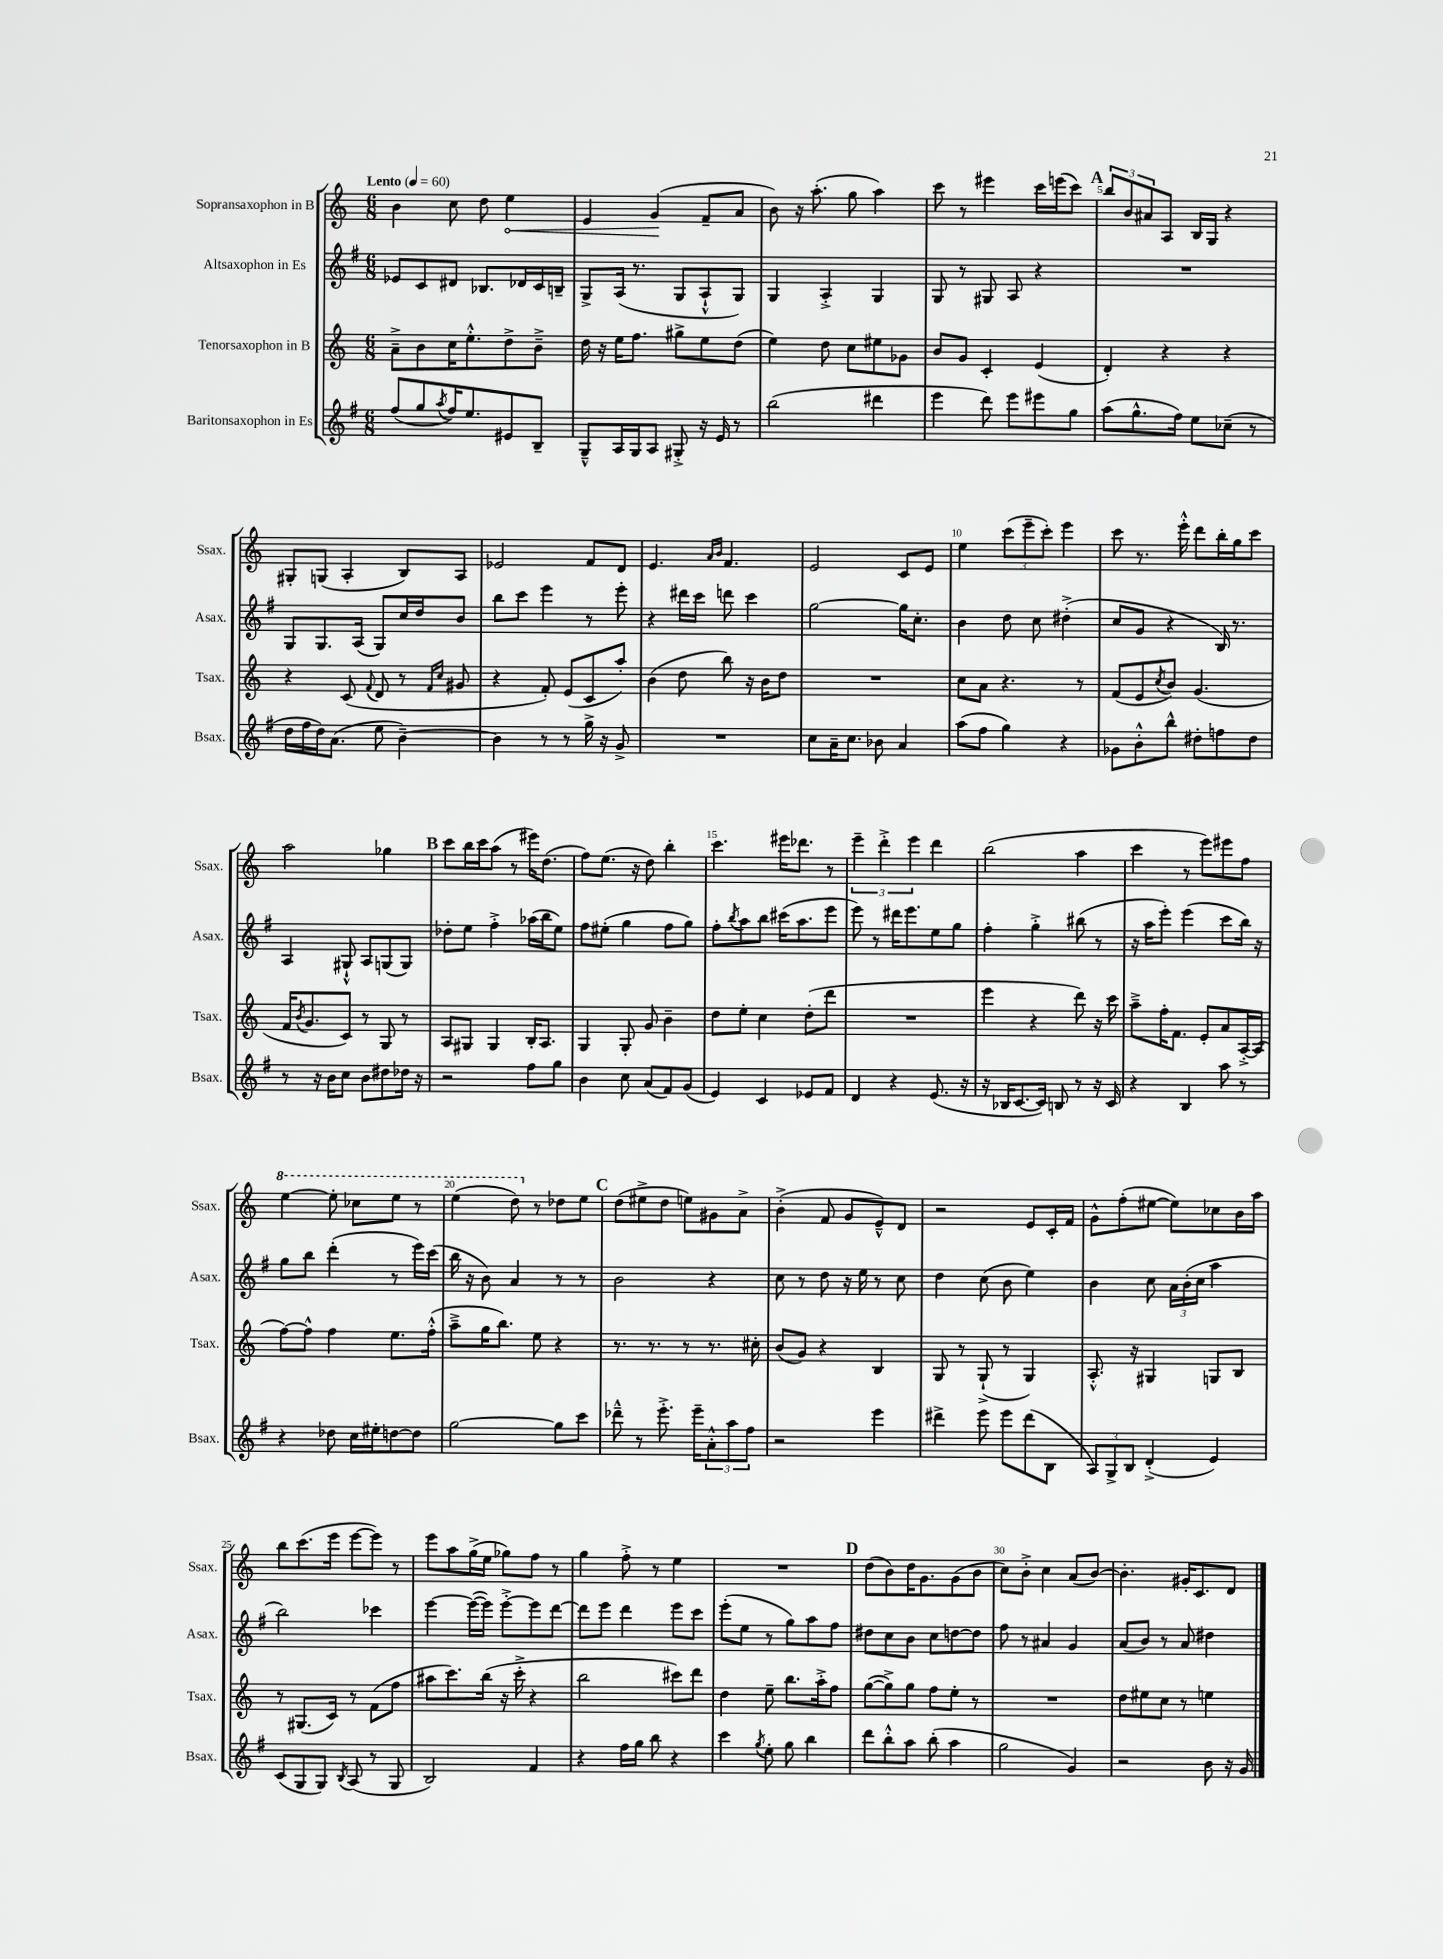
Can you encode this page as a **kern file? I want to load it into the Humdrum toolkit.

**kern	**kern	**kern	**kern
*staff4	*staff3	*staff2	*staff1
*clefG2	*clefG2	*clefG2	*clefG2
*k[f#]	*k[]	*k[f#]	*k[]
*M6/8	*M6/8	*M6/8	*M6/8
*MM60	*MM60	*MM60	*MM60
(8ff#/L	8a~^\L	8e-/L	4b\
8gg/	8b\	8c/	.
8qaa/	.	.	.
16ff#/K)	16cc\K	8d#/J	8cc\
8.ee/	8.ee'^^\	.	.
.	.	8.B-/L	8dd\
8e#/	8dd^\	.	4ee\
.	.	16d-/L	.
8B~/J	8b~^\J	16c/	.
.	.	16B~/JJ	.
=	=	=	=
8G~^^/L	16dd\	8G^/L	4e/
.	16r	.	.
16A/L	16ee\LK	(16A/Jk	.
16G/J	8.ff\J	8.r	.
8A/J	.	.	(4g/
8G#'^/	8gg#^\L	8G/L	.
16r	8ee\	8A`^^/	8f~/L
16e/	.	.	.
8r	(8dd\J	8G/J)	8a/J
=	=	=	=
(2bb\	4ee\)	4G/	8b\)
.	.	.	16r
.	.	.	(8.aa'\
.	8dd\	4A'^/	.
.	8cc\L	.	8gg\
4ddd#\	8ee#\	4G/	4aa\)
.	8g-\J	.	.
=	=	=	=
4eee\	8b/L	8G/	8ccc\
.	8g/J	8r	8r
8ddd\)	4c'/	8G#/	4eee#\
8eee\L	.	8A/	.
8eee#\	(4e/	4r	16ccc\LL
.	.	.	(16eee\J
8gg\J	.	.	8ccc\J)
=	=	=	=
(8aa\L	4d'/)	2.r	12bb/L
.	.	.	12b/
8.gg^^\	.	.	.
.	.	.	12a#/
.	4r	.	8A/J
16ff#\Jk)	.	.	.
8ee\L	.	.	16B/LL
.	.	.	16G/JJ
(8cc-~\J	4r	.	4r
8r	.	.	.
=	=	=	=
16dd\LL	4r	8G/L	8G#'/L
16ff#\	.	.	.
16dd\J)	.	8.G/	(8G/J
(8.a\J	.	.	.
.	(8c/	.	4A'/
.	.	(16A/Jk	.
.	8qqf/	.	.
8ee\	8d/	8G/L)	.
[4b~\)	8r	16cc/L	8B/L)
.	.	16dd/J	.
.	16qqf/LL	.	.
.	16qqcc/JJ	.	.
.	8g#/	8b/J	8A/J
=	=	=	=
4b\]	4r	8bb\L	2e-/
.	.	8ccc\J	.
8r	8f'/)	4eee\	.
8r	(8e/L	.	.
16gg^\	8c/	8r	8f/L
16r	.	.	.
8g^/	8aa'/J)	8eee'\	8d/J
=	=	=	=
2.r	(4b\	4r	4.e/
.	8dd\	16ddd#\LL	.
.	.	16ccc\JJ	.
.	.	.	16qqa/LL
.	.	.	16qqb/JJ
.	8bb\)	8ddd\	4.f/
.	16r	4ccc\	.
.	16b\LK	.	.
.	8dd\J	.	.
=	=	=	=
8cc\L	2.r	[2gg\	2e/
16a~\K	.	.	.
8.cc\J	.	.	.
8b-\	.	.	.
4a/	.	16gg\]LK	8c/L
.	.	8.cc'\J	.
.	.	.	8e/J
=	=	=	=
(8aa\L	8cc\L	4b\	4ee\
8ff#\J	8a\J	.	.
4gg\)	4.r	8dd\	(12ccc\L
.	.	.	12eee~\
.	.	8cc\	.
.	.	.	12ccc'\J)
4r	.	(4dd#'^\	4eee\
.	8r	.	.
=	=	=	=
8g-\L	(8f/L	8cc/L	8ccc\
8b'^^\	8e/	8g/J	8.r
.	8qcc/	.	.
8bb^^\J	8b/J)	4r	.
.	.	.	16eee'^^\
8dd#'\L	(4.g/	.	8ddd\L
8ff\	.	16B/)	16bb'\L
.	.	8.r	16gg\J
8dd#\J	.	.	8ccc\J
=	=	=	=
8r	16f/LK	4A/	2aa\
.	8qb/	.	.
.	8.g/	.	.
16r	.	.	.
16b\LK	.	.	.
8cc\J	8c/J)	8G#`^^/	.
8b\L	8r	8A/L	.
8dd#\	8G/	(8G/	4gg-\
16dd-\Jk	8r	8G/J)	.
16r	.	.	.
=	=	=	=
2r	8A/L	8dd-'\L	8ccc\L
.	8G#/J	8ee\J	16bb\L
.	.	.	16ccc\J
.	4G#/	4ff#'^\	(8aa\J
.	.	.	8r
8ff#\L	16B'/LK	(16aa-\LL	16eee#\LK)
.	8.A/J	16bb\J	(8.dd\J
8gg\J	.	8ee\J)	.
=	=	=	=
4b\	4G/	8ff#\L	8ff\L)
.	.	(8ee#'\J	(8.ee\J
8cc\	8G'/	4gg\	.
.	.	.	16r
(8a/L	8g/	.	8dd\)
8f#/)	4b~\	8ff#\L	4bb'\
(8g/J	.	8gg\J)	.
=	=	=	=
4e/)	8dd\L	8ff#'\L	4.ccc\
.	.	8qbb/	.
.	8ee'\J	8aa\	.
4c/	4cc\	8bb\J	.
.	.	(16ccc#\LK	16eee#\LK
.	.	8.aa\	8.ddd-\J
8e-/L	(8dd'\L	.	.
8f#/J	8ddd\J	8eee\J	8r
=	=	=	=
4d/	2.r	8eee\)	6eee~\
.	.	8r	.
.	.	.	6ddd'^\
4r	.	16ddd#\LK	.
.	.	8.eee\	.
.	.	.	6eee\
(8.e/	.	8ee\	4ddd\
.	.	8gg\J	.
16r	.	.	.
=	=	=	=
16r	4eee\	4ff#'\	(2bb\
16B-/LK	.	.	.
[8.c/	.	.	.
.	4r	4gg'^\	.
16c/]Jk)	.	.	.
8B/	.	.	.
8r	8ddd\)	(8bb#\	4aa\
16r	16r	8r	.
16c/	16ccc\	.	.
=	=	=	=
4r	8aa~^\L	16r	4ccc\
.	.	16aa\LK	.
.	16ff'\K	8eee'\J)	.
.	8.f\J	.	.
4B/	.	(4eee\	8r
.	8e'/L	.	8eee\L)
8aa\	8a/	8ccc\L	8eee#\
8r	[16A'^/L	16bb\Jk)	8ff\J
.	(16A/]JJ	16r	.
=	=	=	=
4r	[8ff\L)	8gg\L	[4eee\
.	8ff^^\]J	8bb\J	.
8dd-\	4ff\	(4ddd'\	8eee'\]
16cc\LL	.	.	8ccc-\L
16ee#'\J	.	.	.
[8dd\	8.ee\L	8r	8eee\J
8dd\]J	.	16eee\LL)	8r
.	(16ff'^^\Jk	(16ccc\JJ	.
=	=	=	=
[2gg\	8aa~^\L	16bb\	(4eee\
.	.	16r	.
.	16gg\K	8b\)	.
.	8.bb\J)	.	.
.	.	4a/	8ddd\)
.	8ee\	.	8r
8gg\]L	4r	8r	8dd-\L
8ccc\J	.	8r	8ee\J
=	=	=	=
8ddd-~^^\	8.r	2b\	(8dd\L
8r	.	.	8ee#^\
.	8.r	.	.
8.eee'^\	.	.	8dd\J
.	8r	.	8ee\L)
16eee~\LK	.	.	.
12a'^^\	8.r	4r	8g#\
12aa\	.	.	.
.	.	.	8a^\J
12ff#\J	.	.	.
.	16cc#'\	.	.
=	=	=	=
2r	(8b/L	8cc\	(4b'^\
.	8g/J)	8r	.
.	4r	8dd\	8f/
.	.	16r	8g/L
.	.	16ee\	.
4eee\	4B/	8r	8e~^^/)
.	.	8cc\	8d/J
=	=	=	=
4ddd#^\	8G/	4dd\	2r
.	8r	.	.
8eee\	(8G`^/	(8cc\	.
8eee\L	8r	8b\	.
(8ddd#\	4G/)	4ee\)	8e/L
8B\J	.	.	16c'/L
.	.	.	16f/JJ
=	=	=	=
12A/L)	8.A'^^/	4b\	8g^^\L
12G^/	.	.	.
.	.	.	(8ff'\
12B/J	.	.	.
.	16r	.	.
(4d'^/	4G#/	8cc\	[8ee#\J
.	.	24a\LL	8ee#\]L)
.	.	(24b'\	.
.	.	24cc\JJ	.
4e/)	8G/L	4aa\	8cc-\
.	8B/J	.	16b\L
.	.	.	16aa\JJ
=	=	=	=
(8c/L	8r	2bb\)	8bb\L
8G/	(8.G#/L	.	(8.ccc\
8G/J)	.	.	.
.	16c/Jk)	.	16eee\Jk
8qB/	.	.	.
(8A/	8r	.	[8eee\L
8r	(8f\L	4ccc-\	8eee\]J)
8G/	8ff\J	.	8r
=	=	=	=
2B/)	8aa#\L	[4eee\	8eee\L
.	8.ccc\)	.	8aa\
.	.	(16eee\_LL	(16gg^\L
.	(16bb\Jk	16eee\]JJ)	16ee\JJ
.	16r	[8eee'^\L	8gg-\L)
.	16ccc'^\	.	.
4f#/	4r	8eee\]	8ff\J
.	.	[8ddd\J	8r
=	=	=	=
4r	2bb\	8ddd\]L	4gg\
.	.	8eee\J	.
16ff#\LL	.	4ddd\	8ff'^\
16gg\JJ	.	.	.
8bb\	.	.	8r
4r	8ccc#\L)	8eee\L	4ee\
.	8ddd\J	8ccc\J	.
=	=	=	=
4ccc\	4dd\	(8eee'\L	2.r
.	.	8ee\J	.
8qgg/	.	.	.
8ee'\	8ee~\	8r	.
8gg\	8.bb\L	8gg\L)	.
4bb\	.	8aa\	.
.	16aa'^\k	.	.
.	8ff\J	8ff#\J	.
=	=	=	=
8ddd\L	([8gg\L	8dd#\L	(8dd\L
8bb'^^\	8gg^\])	8cc\	8b\)
8aa\J	8gg\J	8b\J	16dd\K
.	.	.	8.g\
(8bb'\	8ff\L	8cc\L	.
4aa\	8ee'\J	[8dd\	(8g\
.	8r	8dd\]J	8b\J
=	=	=	=
2gg\	2.r	8ff#\	8cc\L)
.	.	8r	8b'^\J
.	.	4a#/	4cc\
4g/)	.	4g/	(8a/L
.	.	.	[8b/J)
=	=	=	=
2r	8dd\L	(8a/L	4.b'\]
.	8ee#\	8b/J)	.
.	8cc\J	8r	.
.	8r	8a/	16g#'/LK
.	.	.	8.c/
8b\	4ee\	4dd#\	.
16r	.	.	8d/J
16g/	.	.	.
==	==	==	==
*-	*-	*-	*-
